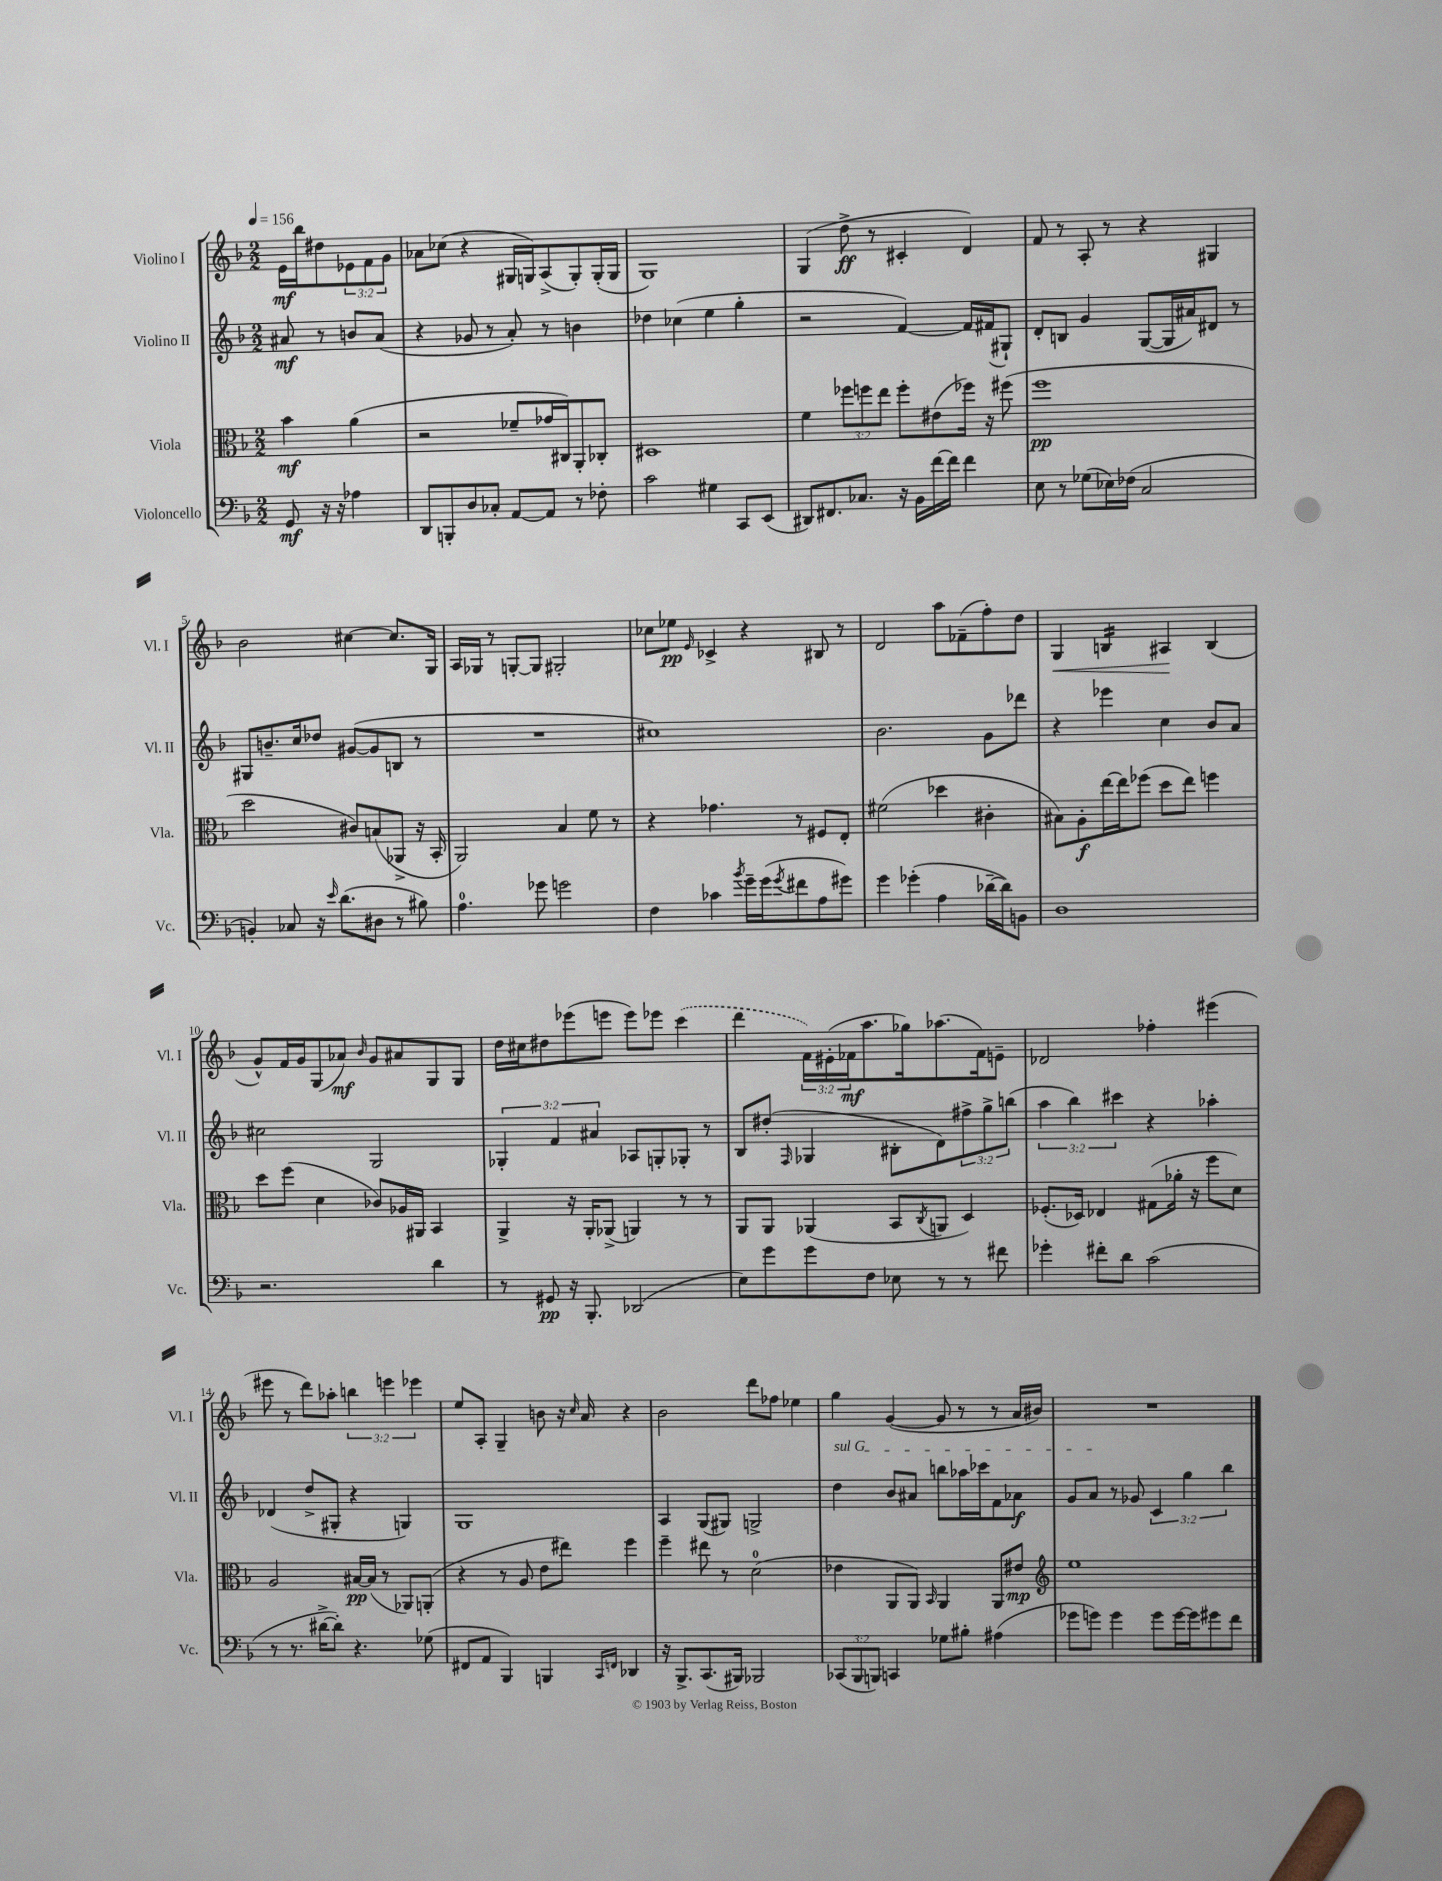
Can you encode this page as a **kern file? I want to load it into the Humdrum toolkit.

**kern	**kern	**kern	**kern
*staff4	*staff3	*staff2	*staff1
*clefF4	*clefC3	*clefG2	*clefG2
*k[b-]	*k[b-]	*k[b-]	*k[b-]
*M2/2	*M2/2	*M2/2	*M2/2
*MM156	*MM156	*MM156	*MM156
8GG	4b-	8a#	16e
.	.	.	16bb-
16r	.	8r	8dd#
16r	.	.	.
4A-	(4a	8b	12e-
.	.	.	12f
.	.	(8a#	.
.	.	.	12g
=	=	=	=
8DD	2r	4r	8a-
8BBB'	.	.	(8cc-
8D	.	8g-	4r
8C-'	.	8r	.
[8AA	8f-~	8a')	16G#
.	.	.	16G)
8AA]	16g-	8r	(8A^
.	16C#)	.	.
8r	8AA'	4b	8G')
8F-'	8C-'	.	(16G'
.	.	.	16G
=	=	=	=
2c	1D#	4dd-	1G)
.	.	(4cc-	.
4G#	.	4ee	.
8CC	.	4gg'	.
(8EE	.	.	.
=	=	=	=
8DD#)	4f	2r	(4G
8.FF#	.	.	.
.	12ff-	.	8dd^
8.C-	.	.	.
.	12ff	.	.
.	.	.	8r
.	12ee	.	.
16r	8ff'	[4f)	4c#'
16BB-	.	.	.
[16f	(8e#	.	.
16f]	.	.	.
4f	16ff-)	16f]	4d)
.	16r	(16f#	.
.	(8ff#	8G#`)	.
=	=	=	=
8E	1ff	8d'	8f
8r	.	8B	8r
(8G-	.	4g	8A'
16E-)	.	.	8r
(16F-	.	.	.
2C	.	([8G	4r
.	.	16G]	.
.	.	16a#)	.
.	.	8d#	4G#
.	.	8r	.
=	=	=	=
4BB')	2dd	8G#	2b-
.	.	8.b~	.
8C-	.	.	.
.	.	16cc	.
16r	.	8dd-	.
16qqe	.	.	.
(8.d	.	.	.
.	8c#)	([8g#	[4cc#
8D#	(8B	8g#]	.
8r	8AA-^	8B	8.cc#]
8B#)	16r	8r	.
.	16BB-'	.	16G
=	=	=	=
4.A	2AA)	1r	16A
.	.	.	16G-
.	.	.	8r
.	.	.	[8G'
8g-	.	.	8G]
2g	4B-	.	2G#'
.	8f	.	.
.	8r	.	.
=	=	=	=
4F	4r	1cc#)	8cc-
.	.	.	8ee-
.	.	.	16qqe
4c-	4.g-	.	4c-^
8qb-	.	.	.
16g~	.	.	4r
(16g	.	.	.
8qg	.	.	.
8f#	8r	.	.
8A	8F#	.	8B#
8g#)	8E'	.	8r
=	=	=	=
4g	(2f#	2.b-	2d
(4g-'	.	.	.
4A	4dd-	.	8aa
.	.	.	(8f-~
[16d-~	4c#'	8g	8ff')
16d-])	.	.	.
8BB	.	8ddd-	8dd
=	=	=	=
1D	8B#)	4r	4G
.	8A'	.	.
.	[16ee	4eee-	4B
.	16ee]	.	.
.	(8ff-	.	.
.	8dd	4cc	4A#
.	8ee)	.	.
.	4ff	8b-	(4B
.	.	8a	.
=	=	=	=
2.r	8dd	2cc#	8g^^)
.	(8ff	.	16f
.	.	.	16g
.	4d	.	(8G
.	.	.	8a-)
.	.	.	16qqb-
.	8c-)	2G	8g
.	16A-	.	8a#
.	16AA#	.	.
4d	4BB-	.	8G
.	.	.	8G
=	=	=	=
8r	4AA^	6G-'	16dd
.	.	.	16cc#
8GG#	.	.	8dd#
.	.	6f	.
16r	16r	.	(8eee-
8.BBB-'	16AA'	.	.
.	.	6a#	.
.	(8AA-^	.	8eee
(2DD-	4AA)	8A-	8eee)
.	.	8G'	8eee-
.	8r	8G-'	(4ccc
.	8r	8r	.
=	=	=	=
8E)	8AA	8B-	4ddd
8g	8AA	(8dd#'	.
.	.	16qqF	.
8g	(4AA-	4G-	24f)
.	.	.	(24e#'
.	.	.	24f-
8F	.	.	8.aa
8E-	8BB-	8B#'	.
.	.	.	16gg-)
.	8qC	.	.
8r	8AA	8d)	(8.aa-
8r	4D)	12ff#^	.
.	.	.	16f-)
.	.	12gg^	.
8f#	.	.	8e~
.	.	(12bb	.
=	=	=	=
4g-'	(8.F-'	6aa	2d-
.	.	6bb-)	.
.	16D-)	.	.
8f#'	4E-	.	.
.	.	6ccc#	.
8d	.	.	.
(2c	(8G#	4r	4ff-'
.	16a-'	.	.
.	16r	.	.
.	8ff	4aa-'	(4eee#
.	8d)	.	.
=	=	=	=
8r	2A	(4d-	8eee#
8.r	.	.	8r
.	.	8dd^	8ddd)
[16d#^	.	.	.
8d#'])	.	8G#'	8aa-'
4.r	[16B#	4r	6bb
.	(16B#]	.	.
.	8r	.	.
.	.	.	6eee
.	8AA-)	4G)	.
.	.	.	6eee-
(8G-	(8AA'	.	.
=	=	=	=
8FF#	4r	1G	8ee
8AA	.	.	8A'
4BBB-)	8r	.	4G~
.	8A	.	.
4BBB	8e	.	8b
.	8ee#)	.	16r
.	.	.	16qqcc
.	.	.	16a
16qqCC	.	.	.
16qqFF	.	.	.
4DD-	4ff	.	4r
=	=	=	=
16r	4ff~	4A	2b-
8.BBB-^	.	.	.
(8.CC	8ee#	(8G	.
.	8r	8G#)	.
16BBB#)	.	.	.
2BBB-	(2d	2G^	8ddd
.	.	.	8ff-
.	.	.	4ee-
=	=	=	=
(12CC-	4e-	4dd	4gg
12BBB-	.	.	.
12BBB)	.	.	.
4CC	8AA	8b-	([4g
.	8AA)	8a#	.
.	16qqBB-	.	.
8G-	4AA	8bb	8g]
8B#'	.	16aa-	8r
.	.	16ccc-	.
(4A#	8AA	8f	8r
.	8e#	8a-	16a
.	.	.	16b#)
=	=	=	=
*	*clefG2	*	*
8g-	1ee	8g	1r
8g)	.	8a	.
4g	.	8r	.
.	.	8g-	.
8g	.	6c	.
[16g	.	.	.
.	.	6gg	.
16g]	.	.	.
8g#	.	.	.
.	.	6bb-	.
8f	.	.	.
==	==	==	==
*-	*-	*-	*-
